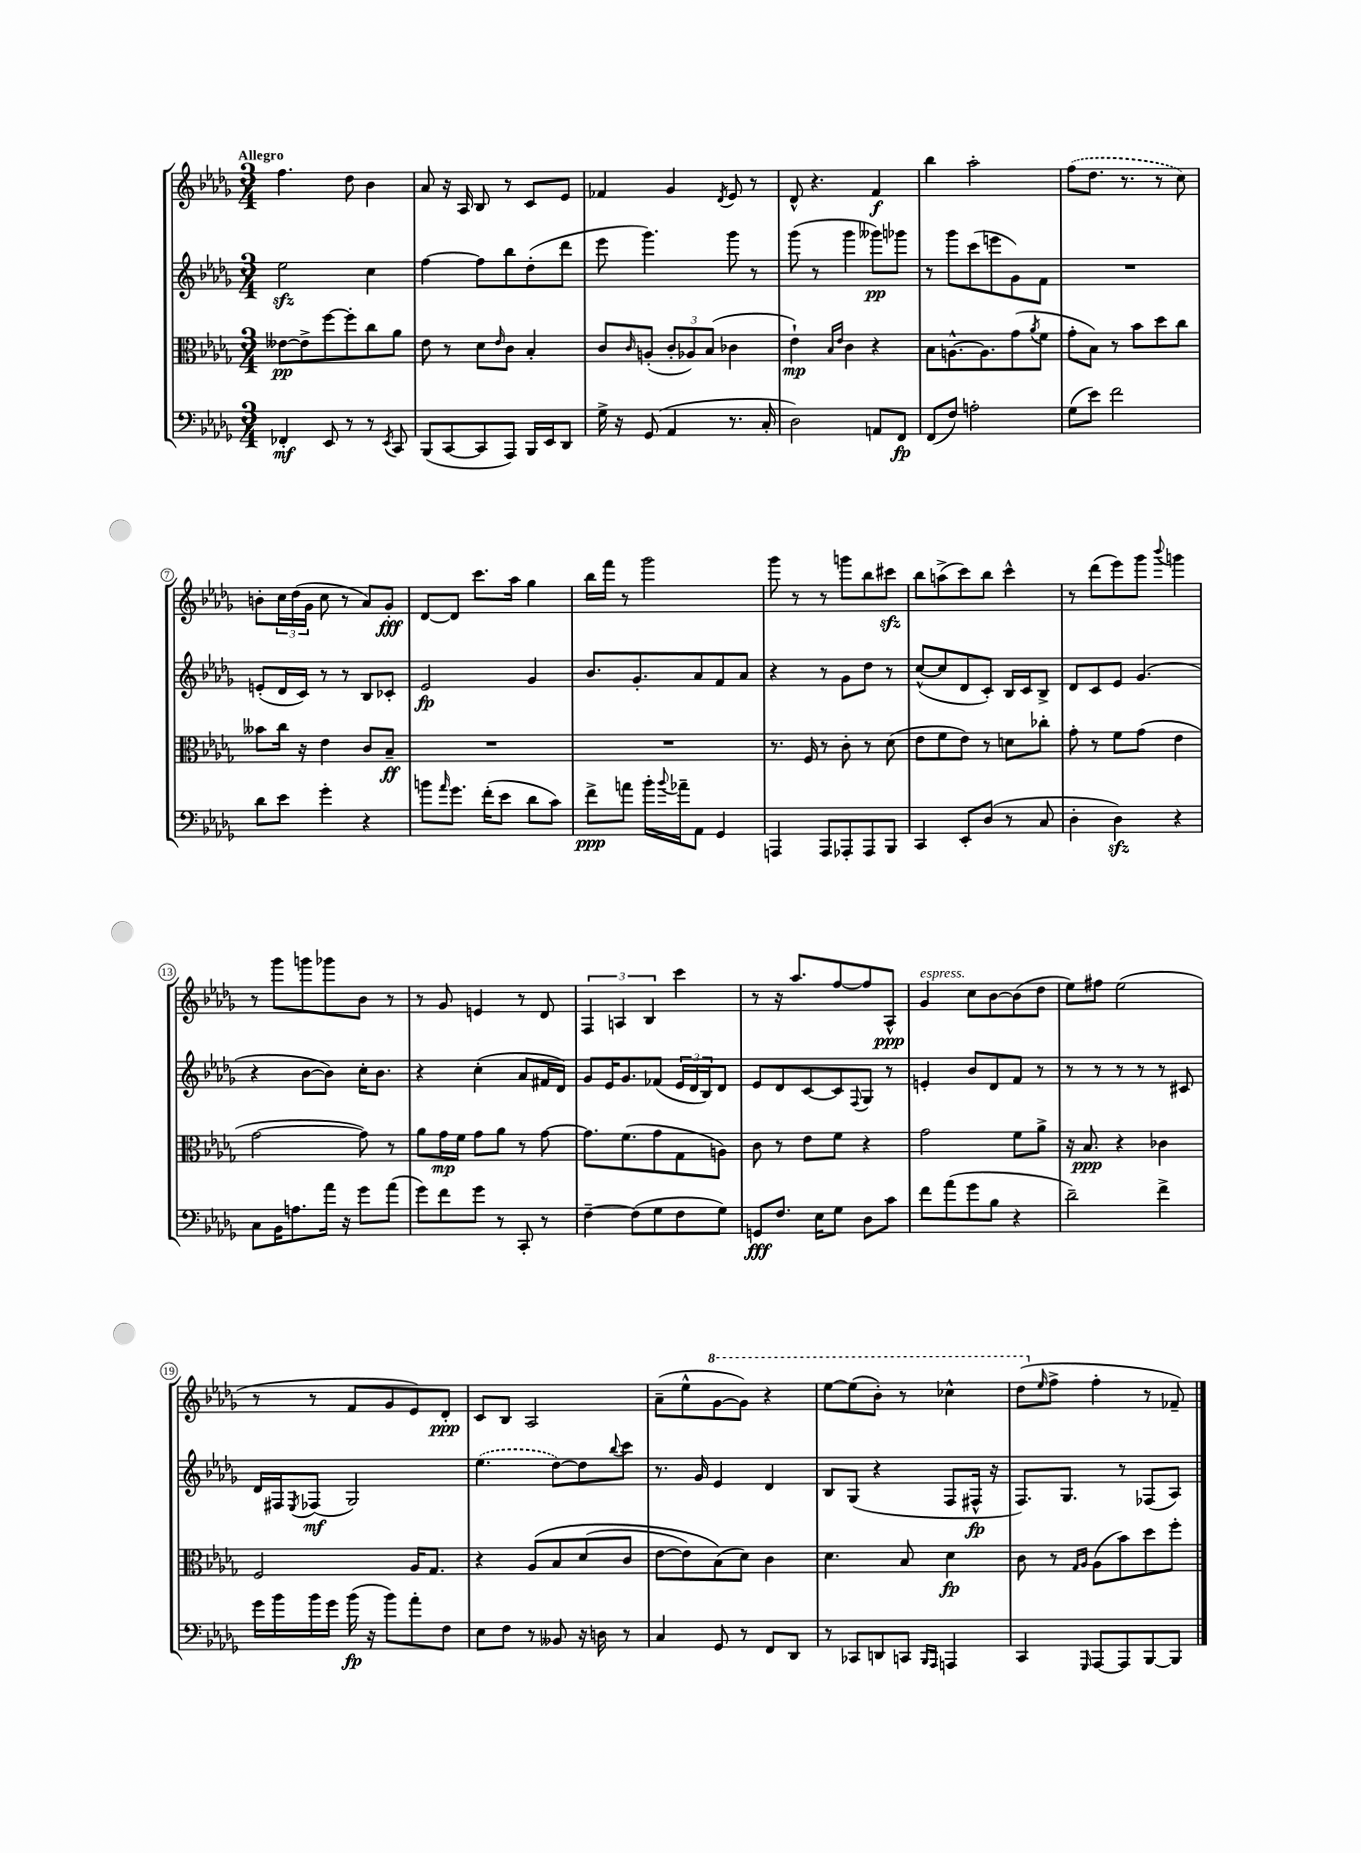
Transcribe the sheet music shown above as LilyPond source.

<<
\new StaffGroup <<
\new Staff = "s0" {
    \clef treble \key des \major \numericTimeSignature \time 3/4 \tempo "Allegro"
    f''4. des''8 bes'4 |
    aes'8 r16 aes16 bes8 r8 c'8 ees'8 |
    fes'4 ges'4 \acciaccatura { des'8 } ees'8 r8 |
    des'8-^ r4. f'4\f |
    bes''4 aes''2-. |
    \once \slurDashed f''8( des''8. r8. r8 c''8) |
    b'8-. \tuplet 3/2 { c''16 des''16( ges'16 } c''8 r8 aes'8) ges'8-.\fff |
    des'8~ des'8 c'''8. aes''16 ges''4 |
    bes''16 f'''16 r8 ges'''2 |
    ges'''8 r8 r8 g'''8 bes''8 cis'''8\sfz |
    bes''8 a''8->( c'''8) bes''8 c'''4-^ |
    r8 des'''8( ees'''8) ges'''8 \appoggiatura { bes'''8 } g'''4 |
    r8 ges'''8 g'''8 ges'''8 bes'8 r8 |
    r8 ges'8 e'4 r8 des'8 |
    \tuplet 3/2 { f4 a4 bes4 } c'''4 |
    r8 r16 aes''8. f''8~ f''8 aes8-^\ppp |
    ges'4^\markup { \italic "espress." } c''8 bes'8~ bes'8( des''8 |
    ees''8) fis''8 ees''2( |
    r8 r8 f'8 ges'8 ees'8) des'8-.\ppp |
    c'8 bes8 aes2 |
    aes'8--( ees''8-^ \ottava #1 ges''8~ ges''8) r4 |
    ees'''8~ ees'''8( bes''8-.) r8 ces'''4-^ |
    des'''8( \ottava #0 \grace { ees''16 } f''8-> f''4-. r8 fes'8--) \bar "|." |
}
\new Staff = "s1" {
    \clef treble \key des \major \numericTimeSignature \time 3/4
    ees''2\sfz c''4 |
    f''4~ f''8 bes''8 des''8-.( des'''8 |
    ees'''8 ges'''4.) ges'''8 r8 |
    ges'''8( r8 ges'''4 geses'''8\pp) ges'''8 |
    r8 ges'''8 c'''8( e'''8 ges'8) f'8 |
    R2. |
    e'8-.( des'16 c'16) r8 r8 bes8 ces'8-. |
    ees'2\fp ges'4 |
    bes'8. ges'8.-. aes'8 f'8 aes'8 |
    r4 r8 ges'8 des''8 r8 |
    c''8~-^( c''8 des'8 c'8-.) bes16 c'16 bes8-> |
    des'8 c'8 ees'8 ges'4.( |
    r4 bes'8~ bes'8) c''16-. bes'8. |
    r4 c''4-.( aes'8 fis'16 des'16) |
    ges'8 ees'16 ges'8. fes'8( \tuplet 3/2 { ees'16 des'16 bes16) } des'8 |
    ees'8 des'8 c'8~ c'8 \appoggiatura { f8 } ges8 r8 |
    e'4-. bes'8 des'8 f'8 r8 |
    r8 r8 r8 r8 r8 cis'8 |
    des'16 fis16 \acciaccatura { ees8 } fes8\mf( ges2) |
    \once \slurDashed ees''4.( des''8~) des''8 \appoggiatura { bes''8 } c'''8 |
    r8. ges'16 ees'4 des'4 |
    bes8 ges8( r4 f8 fis16-^\fp r16 |
    f8.) ges8. r8 fes8( aes8) \bar "|." |
}
\new Staff = "s2" {
    \clef alto \key des \major \numericTimeSignature \time 3/4
    eeses'8~\pp eeses'8-> f''8~ f''8-. c''8 aes'8 |
    ees'8 r8 des'8 \grace { ees'16 } c'8 bes4-. |
    c'8 \grace { c'16 } a8-.( \tuplet 3/2 { c'8-. aes8) bes8( } ces'4 |
    ees'4-!\mp) \grace { bes16 ees'16 } c'4 r4 |
    bes8 a8.~-^ a8. ges'8( \acciaccatura { aes'8 } f'8 |
    ges'8-. bes8) r8 bes'8 des''8 c''8 |
    beses'8 c''16 r16 ees'4 c'8 bes8--\ff |
    R2. |
    R2. |
    r8. f16 r8 c'8-. r8 des'8( |
    ees'8 f'8 ees'8) r8 d'8 ces''8-. |
    ges'8-. r8 f'8 ges'8( ees'4 |
    ges'2~ ges'8) r8 |
    aes'8 ges'16\mp f'16 ges'8 aes'8 r8 ges'8~ |
    ges'8. f'8.( ges'8 ges8 a8) |
    c'8 r8 ees'8 f'8 r4 |
    ges'2 f'8 aes'8-> |
    r16 bes8.\ppp r4 ces'4 |
    f2 aes16 ges8. |
    r4 aes8\( bes8 des'8( c'8 |
    ees'8~ ees'8) bes8(\) des'8) c'4 |
    des'4. bes8 des'4\fp |
    c'8 r8 \grace { ges16 aes16 } aes8( bes'8) des''8 f''8-. \bar "|." |
}
\new Staff = "s3" {
    \clef bass \key des \major \numericTimeSignature \time 3/4
    fes,4-.\mf ees,8 r8 r8 \acciaccatura { ees,8 } c,8 |
    bes,,8( c,8~ c,8 aes,,8) bes,,16 ees,16 des,8 |
    ges16-> r16 ges,8( aes,4 r8. c16-. |
    des2) a,8 f,8\fp |
    f,8( f8) a2-. |
    ges8( ees'8) f'2 |
    des'8 ees'8 ges'4-. r4 |
    b'8 \grace { aes'16 } ges'8. f'16-.( ees'8 des'8 c'8) |
    f'8->\ppp a'8 bes'16-. \appoggiatura { bes'8 } aes'16-- aes,8 ges,4 |
    a,,4 a,,8 aes,,8-. aes,,8 bes,,8 |
    c,4 ees,8-. des8( r8 c8 |
    des4-. des4\sfz) r4 |
    c8 bes,16 a8. aes'16 r16 ges'8 aes'8( |
    ges'8) f'8 ges'8 r8 c,8-. r8 |
    f4~-- f8( ges8 f8 ges8) |
    g,8\fff f8. ees16 ges8 des8 c'8 |
    f'8 aes'8( ges'8 bes8 r4 |
    des'2--) f'4-> |
    ges'16 bes'16 bes'16 ges'16 bes'16\fp( r16 bes'8) aes'8-. f8 |
    ees8 f8 r8 beses,8 r16 d16 r8 |
    c4 ges,8 r8 f,8 des,8 |
    r8 ces,8 d,8 c,8 \grace { bes,,16 aes,,16 } a,,4 |
    c,4 \grace { ges,,16 } aes,,8~ aes,,8 bes,,8~ bes,,8 \bar "|." |
}
>>
>>
\layout { \context { \Score \override BarNumber.stencil = #(make-stencil-circler 0.1 0.3 ly:text-interface::print) } }
